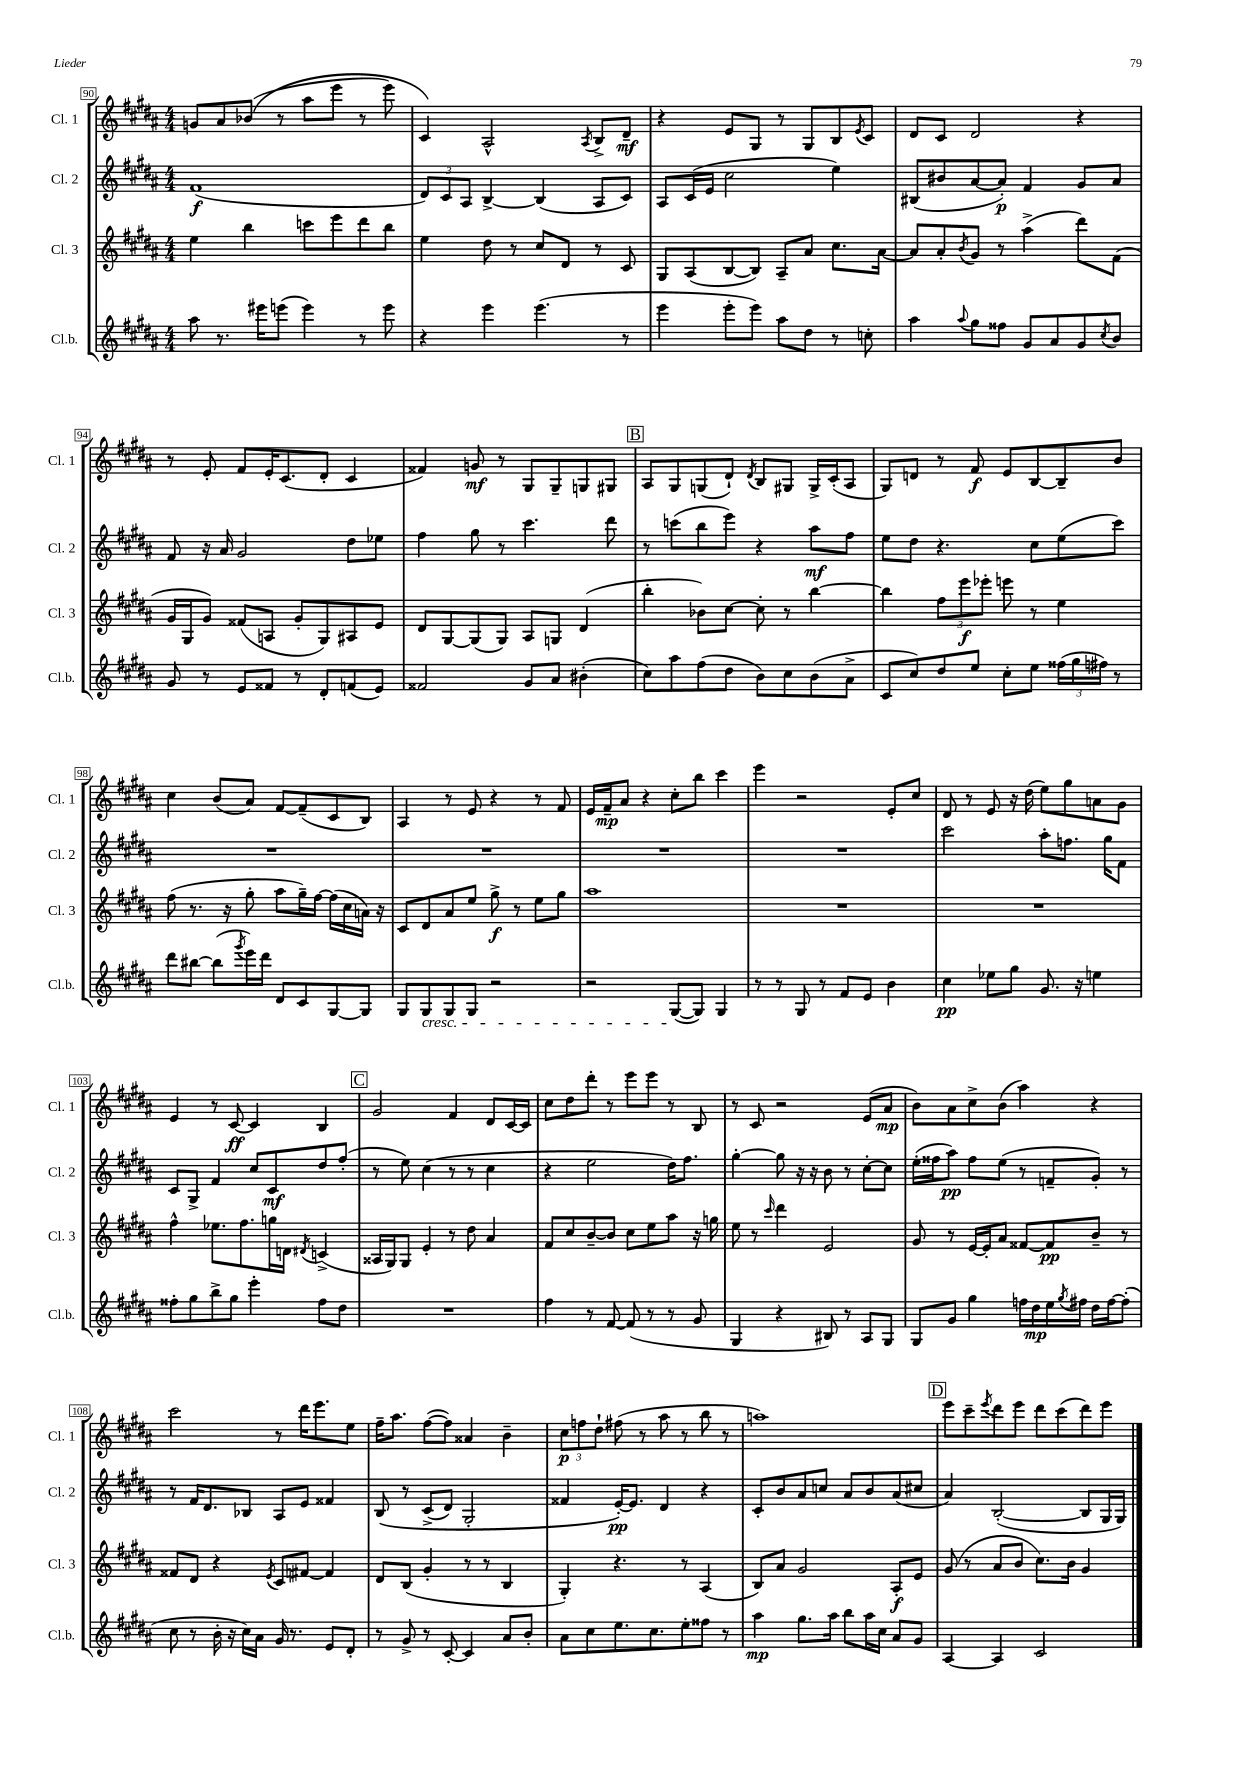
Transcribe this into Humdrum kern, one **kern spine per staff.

**kern	**kern	**kern	**kern
*staff4	*staff3	*staff2	*staff1
*clefG2	*clefG2	*clefG2	*clefG2
*k[f#c#g#d#a#]	*k[f#c#g#d#a#]	*k[f#c#g#d#a#]	*k[f#c#g#d#a#]
*M4/4	*M4/4	*M4/4	*M4/4
8aa#	4ee	(1f#	8g
8.r	.	.	8a#
.	4bb	.	&((8b-
16eee#	.	.	.
(8eee	.	.	8r
4eee)	8ccc	.	8aa#
.	8eee	.	8eee
8r	8ddd#	.	8r
8eee	8bb	.	8eee)
=	=	=	=
4r	4ee	12d#)	4c#&)
.	.	12c#	.
.	.	12A#	.
4eee	8dd#	[4B^	2A#^^
.	8r	.	.
(4.eee	8cc#	(4B]	.
.	8d#	.	.
.	.	.	8qA#
.	8r	8A#	8B^
8r	8c#	8c#)	8d#~
=	=	=	=
4eee	8G#	8A#	4r
.	(8A#	(16c#	.
.	.	16e	.
8eee'	[8B	2cc#	8e
8eee)	8B])	.	8G#
8aa#	8A#~	.	8r
8dd#	8a#	.	8G#
8r	8.cc#	4ee)	8B
.	.	.	8qe
8cc'	.	.	8c#
.	[16a#	.	.
=	=	=	=
4aa#	8a#]	(8B#	8d#
.	8a#'	8b#	8c#
8qqaa#	8qb	.	.
8gg#	8g#	[8a#	2d#
8ff##	8r	8a#'])	.
8g#	(4aa#^	4f#	.
8a#	.	.	.
8g#	8ddd#)	8g#	4r
8qcc#	.	.	.
8b	(8f#	8a#	.
=	=	=	=
8g#	16g#	8f#	8r
.	16G#	.	.
8r	8g#)	16r	8e'
.	.	16a#	.
8e	(8f##	2g#	8f#
8f##	8A	.	16e'
.	.	.	(8.c#
8r	8g#'	.	.
8d#'	8G#)	.	8d#'
(8f	8A#	8dd#	4c#
8e)	8e	8ee-	.
=	=	=	=
2f##	8d#	4ff#	4f##)
.	[8G#	.	.
.	(8G#]	8gg#	8g
.	8G#)	8r	8r
8g#	8A#	4.ccc#	8G#
8a#	8G	.	8G#~
(4b#'	(4d#	.	8G
.	.	8ddd#	8G#
=	=	=	=
8cc#)	4bb'	8r	8A#
8aa#	.	(8ccc	8G#
(8ff#	8b-)	8bb	(8G
8dd#	[8cc#	8eee)	8d#`)
.	.	.	8qd#
8b)	8cc#']	4r	8B
8cc#	8r	.	8G#
(8b	[4bb	8aa#	16G#^
.	.	.	(16c#'
8a#^	.	8ff#	8A#
=	=	=	=
8c#	4bb]	8ee	8G#)
8cc#)	.	8dd#	8d
8dd#	12ff#	4.r	8r
.	12eee	.	.
8ee	.	.	8f#
.	12eee-'	.	.
8cc#'	8eee	.	8e
8ee	8r	8cc#	[8B
(24ff##	4ee	(8ee	8B~]
24gg#	.	.	.
24ff#)	.	.	.
8r	.	8ccc#)	8b
=	=	=	=
8ddd#	(8ff#	1r	4cc#
[8bb#	8.r	.	.
(8bb#]	.	.	(8b
.	16r	.	.
8qggg#	.	.	.
16eee)	8gg#'	.	8a#)
16ddd#	.	.	.
8d#	8aa#	.	[8f#
8c#	16gg#~)	.	(8f#~]
.	[16ff#	.	.
[8G#	(16ff#]	.	8c#
.	16cc#	.	.
8G#]	16a)	.	8B)
.	16r	.	.
=	=	=	=
8G#	8c#	1r	4A#
8G#	8d#	.	.
8G#	8a#	.	8r
8G#	8ee	.	8e
2r	8gg#^	.	4r
.	8r	.	.
.	8ee	.	8r
.	8gg#	.	8f#
=	=	=	=
2r	1aa#	1r	16e
.	.	.	16f#~
.	.	.	8a#
.	.	.	4r
([8G#	.	.	8cc#'
8G#])	.	.	8bb
4G#	.	.	4ccc#
=	=	=	=
8r	1r	1r	4eee
8r	.	.	.
8G#	.	.	2r
8r	.	.	.
8f#	.	.	.
8e	.	.	.
4b	.	.	8e'
.	.	.	8cc#
=	=	=	=
4cc#	1r	2ccc#	8d#
.	.	.	8r
8ee-	.	.	8e
8gg#	.	.	16r
.	.	.	(16dd#
8.g#	.	8aa#'	8ee)
.	.	8.ff	8gg#
16r	.	.	.
4ee	.	.	8a
.	.	16gg#	.
.	.	8f#	8g#
=	=	=	=
8ff##'	4ff#^^	8c#	4e
8gg#	.	8G#^	.
8bb^	8.ee-	4f#	8r
8gg#	.	.	[8c#
.	8.ff#	.	.
4eee'	.	8cc#	4c#]
.	16gg	8c#	.
.	16d	.	.
.	8qd#	.	.
8ff##	(4c^	8dd#	4B
8dd#	.	(8ff#'	.
=	=	=	=
1r	16A##	8r	2g#
.	16G#)	.	.
.	8G#	8ee)	.
.	4e'	(4cc#	.
.	8r	8r	4f#
.	8dd#	8r	.
.	4a#	4cc#	8d#
.	.	.	[16c#
.	.	.	16c#]
=	=	=	=
4ff#	8f#	4r	8cc#
.	8cc#	.	8dd#
8r	[8b~	2ee	8ddd#'
[8f#	8b]	.	8r
(8f#]	8cc#	.	8eee
8r	8ee	.	8eee
8r	8aa#	16dd#)	8r
.	.	8.ff#	.
8g#	16r	.	8B
.	16gg	.	.
=	=	=	=
4G#	8ee	[4gg#'	8r
.	8r	.	8c#
.	16qqccc#	.	.
4r	4ddd#	8gg#]	2r
.	.	16r	.
.	.	16r	.
8B#)	2e	8b	.
8r	.	8r	.
8A#	.	[8cc#'	(8e
8G#	.	8cc#]	8a#
=	=	=	=
8G#	8g#	(16ee'	8b)
.	.	16ff##	.
8g#	8r	8aa#)	8a#
4gg#	[16e	8ff##	8cc#^
.	16e']	.	.
.	8a#	(8ee	(8b
16ff	[8f##	8r	4aa#)
16dd#	.	.	.
16ee	8f##]	8f~	.
8qgg#	.	.	.
16ff#	.	.	.
16dd#	8b~	8g#')	4r
[16ff#	.	.	.
(8ff#']	8r	8r	.
=	=	=	=
8cc#	8f##	8r	2ccc#
8r	8d#	16f#	.
.	.	8.d#	.
16b'	4r	.	.
16r	.	.	.
16cc#)	.	8B-	.
16a#	.	.	.
.	8qe	.	.
16g#	8c#	8A#	8r
8.r	.	.	.
.	[8f#	8e	16ddd#
.	.	.	8.eee
8e	4f#]	4f##	.
8d#'	.	.	8ee
=	=	=	=
8r	8d#	&(8B	16ff#~
.	.	.	8.aa#
8g#^	(8B	8r	.
8r	4g#'	(8c#^	([8ff#
[8c#'	.	8d#)	8ff#])
4c#]	8r	2G#'	4a##
.	8r	.	.
8a#	4B	.	4b~
8b'	.	.	.
=	=	=	=
8a#	4G#')	4f##	12cc#
.	.	.	12ff
8cc#	.	.	.
.	.	.	12dd#`
8.ee	4.r	[16e'&)	(8ff#
.	.	8.e]	.
.	.	.	8r
8.cc#	.	.	.
.	.	4d#	8aa#
8ee'	8r	.	8r
8ff##	(4A#	4r	8bb
8r	.	.	8r
=	=	=	=
4aa#	8B)	8c#'	1aa)
.	8a#	8b	.
8.gg#	2g#	8a#	.
.	.	8cc	.
16aa#	.	.	.
8bb	.	8a#	.
16aa#	.	8b	.
16cc#	.	.	.
8a#	8A#'	(8a#	.
8g#	8e	8cc#	.
=	=	=	=
[4A#	(8g#	4a#)	8eee
.	8r	.	8ccc#~
.	.	.	8qeee
4A#]	8a#	([2B'	8ddd#
.	8b	.	8eee
2c#	8.cc#)	.	8ddd#
.	.	.	(8ccc#
.	16b	.	.
.	4g#	8B]	8ddd#)
.	.	16G#	8eee
.	.	16G#)	.
==	==	==	==
*-	*-	*-	*-
